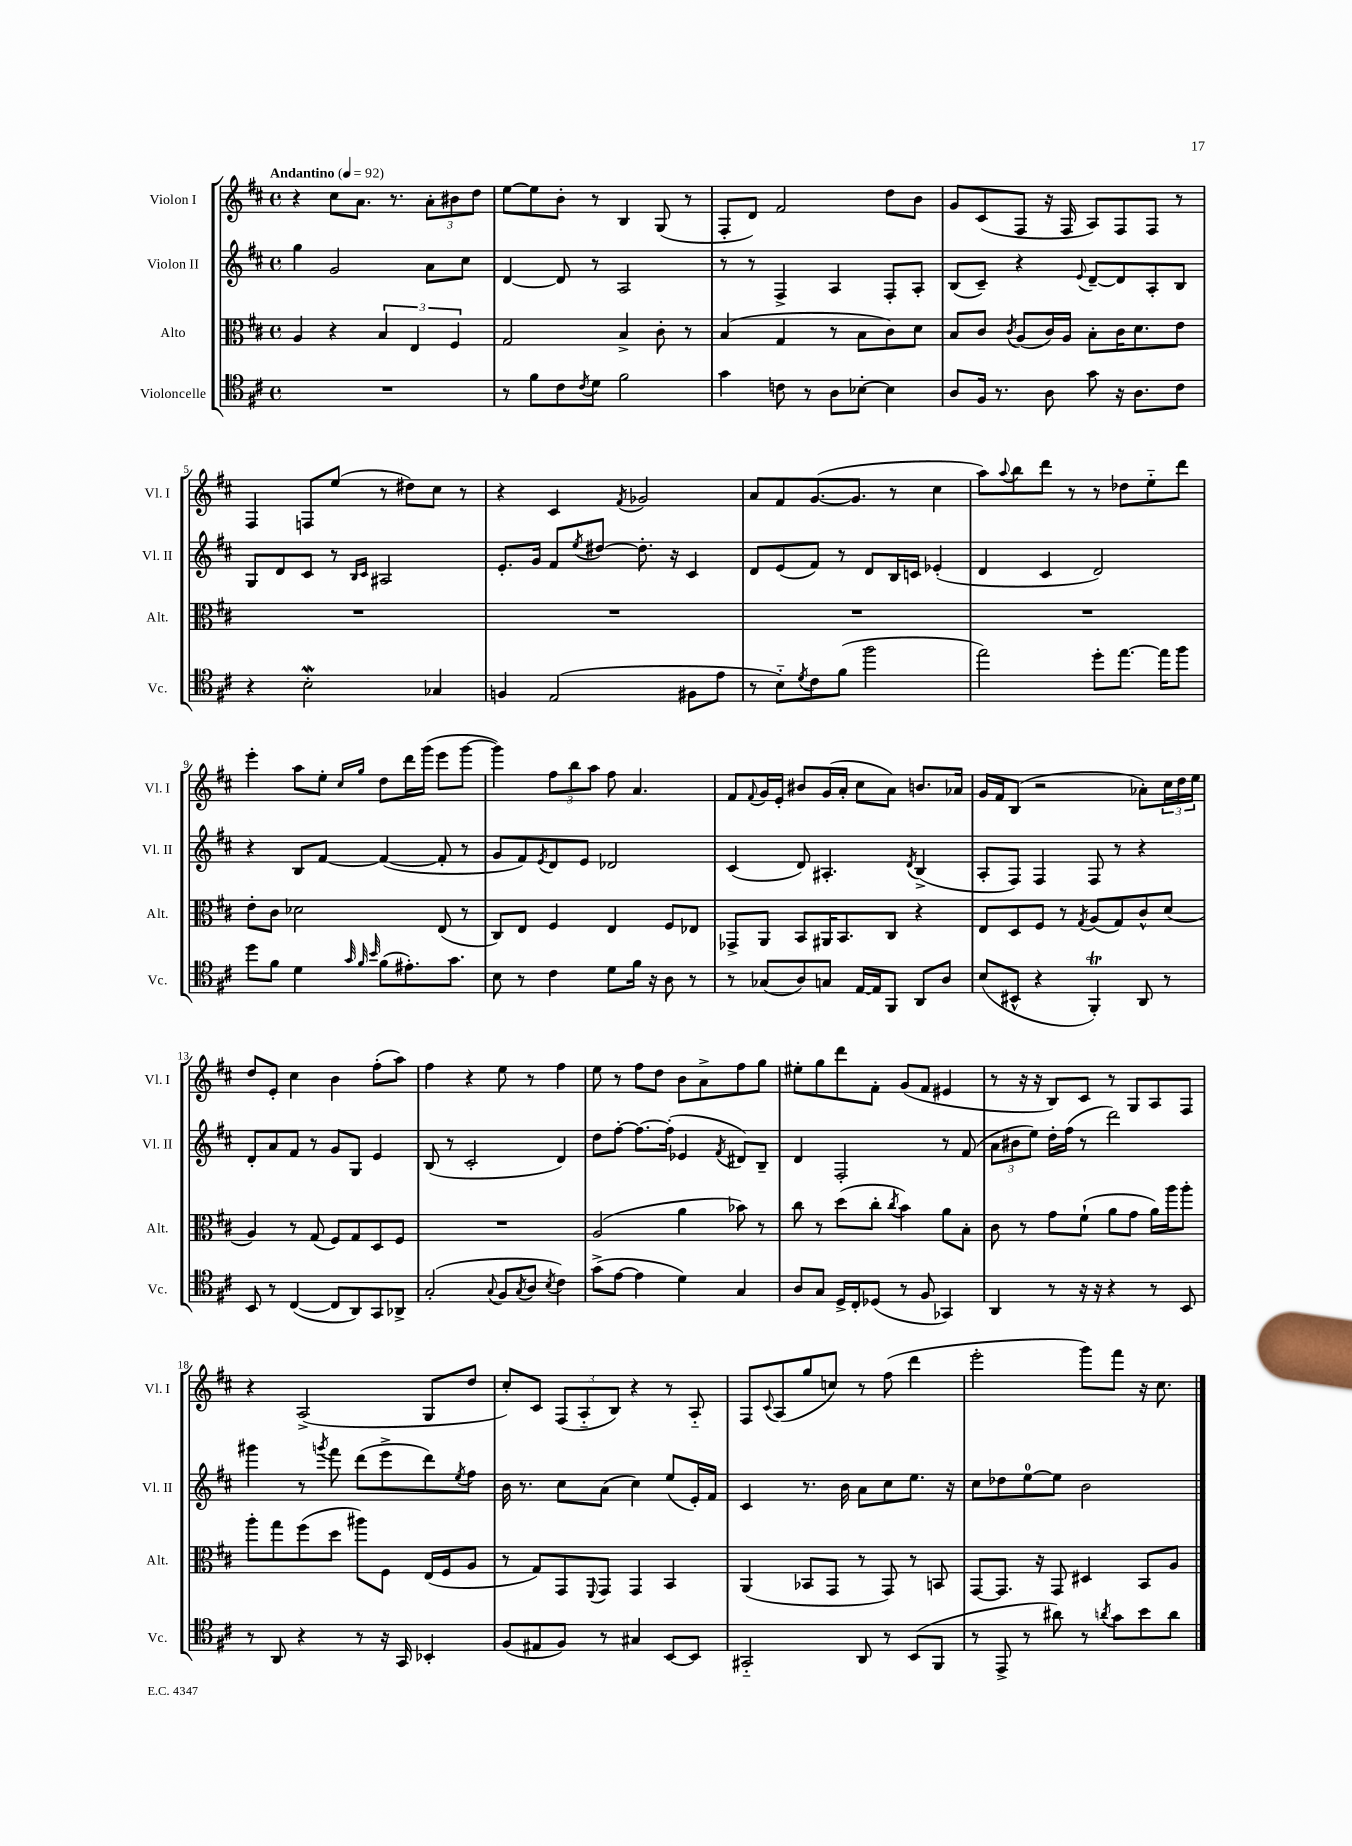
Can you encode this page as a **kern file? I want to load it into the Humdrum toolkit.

**kern	**kern	**kern	**kern
*staff4	*staff3	*staff2	*staff1
*clefC4	*clefC3	*clefG2	*clefG2
*k[f#c#]	*k[f#c#]	*k[f#c#]	*k[f#c#]
*M4/4	*M4/4	*M4/4	*M4/4
*met(c)	*met(c)	*met(c)	*met(c)
*MM92	*MM92	*MM92	*MM92
1r	4A	4gg	4r
.	4r	2g	8cc#
.	.	.	8.a
.	6B	.	.
.	.	.	8.r
.	6E	.	.
.	.	8a	12a'
.	6F#	.	12b#
.	.	8cc#	.
.	.	.	12dd
=	=	=	=
8r	2G	[4d	[8ee
8f#	.	.	8ee]
8c#	.	8d]	8b'
8qc#	.	.	.
8d	.	8r	8r
2f#	4B^	2A	4B
.	8c#'	.	(8G
.	8r	.	8r
=	=	=	=
4g	(4B	8r	8F#'
.	.	8r	8d)
8c	4G	4F#^	2f#
8r	.	.	.
8A	8r	4A	.
[8B-'	8B	.	.
4B-]	8c#)	8F#'	8dd
.	8d	8A'	8b
=	=	=	=
8A	8B	(8B	8g
16F#	8c#	8c#~)	(8c#
8.r	.	.	.
.	8qc#	.	.
.	(8A	4r	8F#
8A	16c#)	.	16r
.	16A	.	16F#
.	.	8qqe	.
8g	8B'	[8d~	8A)
16r	16c#	8d]	8F#
8.A	8.d	.	.
.	.	8A'	8F#
8c#	8e	8B	8r
=	=	=	=
4r	1r	8G	4F#
.	.	8d	.
2B'	.	8c#	8F
.	.	8r	(8ee
.	.	16qqB	.
.	.	16qqc#	.
.	.	2A#	8r
.	.	.	8dd#)
4G-	.	.	8cc#
.	.	.	8r
=	=	=	=
4F	1r	8.e'	4r
.	.	16g	.
(2E	.	8f#	4c#
.	.	8qee	.
.	.	[8dd#	.
.	.	.	8qf#
.	.	8.dd#']	2g-
.	.	16r	.
8F#	.	4c#	.
8e	.	.	.
=	=	=	=
8r	1r	8d	8a
8B'~)	.	(8e	8f#
8qd	.	.	.
8c#	.	8f#)	([8.g
(8f#	.	8r	.
.	.	.	8.g]
2ff#	.	8d	.
.	.	16B	8r
.	.	16c	.
.	.	(4e-'	4cc#
=	=	=	=
2ee)	1r	4d	8aa)
.	.	.	8qqaa
.	.	.	8bb
.	.	4c#	8ddd
.	.	.	8r
8dd'	.	2d)	8r
[8.ee	.	.	8dd-
.	.	.	8ee'~
16ee]	.	.	.
8ff#	.	.	8ddd
=	=	=	=
8dd	8e'	4r	4eee'
8f#	8c#	.	.
4d	2d-	8B	8aa
.	.	[8f#	8ee'
32qqg	.	.	.
32qqf#	.	.	16qqcc#
32qqb	.	.	16qqgg
(8f#	.	(4f#_	8dd
8.e#')	.	.	16ddd
.	.	.	(16ggg
.	(8E	8f#']	8eee
8.g	.	.	.
.	8r	8r	[8ggg
=	=	=	=
8B	8C#)	8g	4ggg])
8r	8E	8f#)	.
.	.	8qe	.
4c#	4F#	8d	12ff#
.	.	.	12bb
.	.	8e	.
.	.	.	12aa
8d	4E	2d-	8ff#
16f#	.	.	4.a
16r	.	.	.
8A	8F#	.	.
8r	8E-	.	.
=	=	=	=
8r	8GG-^	(4c#	8f#
.	.	.	8qqf#
(8G-	8AA	.	16g
.	.	.	16e'
8A)	8BB	8d)	8b#
8G	16AA#	4.A#'	(16g
.	8.BB	.	16a'
[16E	.	.	8cc#
16E]	.	.	.
8FF#	8C#	.	8a)
.	.	8qd	.
8AA	4r	(4B^	8.b
8A	.	.	.
.	.	.	16a-
=	=	=	=
(8B	8E	8A'	16g
.	.	.	16f#
8BB#^^	8D	8F#)	(8B
4r	8F#	4F#	2r
.	8r	.	.
.	8qG	.	.
4FF#')	(8A	8F#	.
.	8G)	8r	.
8AA	8c#^^	4r	8a-')
8r	(8d	.	24cc#
.	.	.	24dd
.	.	.	24ee
=	=	=	=
8BB	4A)	8d'	8dd
8r	.	8a	8e'
([4C#	8r	8f#	4cc#
.	(8G	8r	.
8C#]	8F#)	8g	4b
8AA)	8G	8G	.
8GG	8D	4e	(8ff#'
8AA-^	8F#	.	8aa)
=	=	=	=
(2G'	1r	(8B	4ff#
.	.	8r	.
.	.	2c#'	4r
8qqG	.	.	.
8F#	.	.	8ee
8qG	.	.	.
8A	.	.	8r
8qB	.	.	.
4c#)	.	4d)	4ff#
=	=	=	=
(8g^	(2A	8dd	8ee
[8e	.	[8ff#'	8r
4e]	.	8.ff#_	8ff#
.	.	.	8dd
.	.	(16ff#']	.
4d)	4a	4e-	8b
.	.	.	8a^
.	.	8qf#	.
4G	8b-)	8d#)	8ff#
.	8r	8B~	8gg
=	=	=	=
8A	8cc#	4d	8ee#'
8G	8r	.	8gg
16D^	(8dd	2F#'	8ddd
16C#'	.	.	.
(8D-	8cc#'	.	8f#'
.	8qcc#	.	.
8r	4b)	.	(8g
8F#	.	.	8f#
4GG-)	8a	8r	4e#
.	8B'	(8f#	.
=	=	=	=
4AA	8c#	12a	8r
.	.	12b#	.
.	8r	.	16r
.	.	12ee)	.
.	.	.	16r
8r	8g	16dd'	8B)
.	.	(16ff#	.
16r	(8f#`	8r	8c#
16r	.	.	.
4r	8a	2ddd)	8r
.	8g	.	8G
8r	16a)	.	8A
.	16aa	.	.
8BB	8aa'	.	8F#
=	=	=	=
8r	8aa'	4ggg#	4r
8AA	8gg	.	.
4r	(8ff#	8r	(2A^
.	.	8qggg	.
.	8dd	8fff#	.
8r	8aa#)	(8ddd	.
16r	8F#	8eee^	.
16GG	.	.	.
4BB-'	(16E	8ddd)	8G
.	16F#	.	.
.	.	8qee	.
.	8A	8ff#	8dd
=	=	=	=
(8F#	8r	16b	8cc#')
.	.	8.r	.
8E#	8G)	.	8c#
8F#)	8GG	8cc#	(12F#
.	.	.	12A'~
.	8qqFF#	.	.
8r	8GG	(8a	.
.	.	.	12B)
4G#	4GG	4cc#)	4r
[8BB	4BB	(8ee	8r
8BB]	.	16e')	8A'~
.	.	16f#	.
=	=	=	=
2GG#'~	(4AA	4c#	8F#
.	.	.	8qqc#
.	.	.	(8A
.	8BB-	8.r	8gg
.	8GG	.	8cc)
.	.	16b	.
8AA	8r	8a	8r
8r	8GG)	8cc#	(8ff#
(8BB	8r	8.ee	4ddd
8FF#	8BB	.	.
.	.	16r	.
=	=	=	=
8r	[8GG	8cc#	2eee'
8EE^	8.GG]	8dd-	.
8r	.	[8ee	.
.	16r	.	.
8a#)	8GG	8ee]	.
8r	4D#	2b	8ggg)
8qa	.	.	.
8g	.	.	8fff#
8b	8BB	.	16r
.	.	.	8.cc#
8a	8A	.	.
==	==	==	==
*-	*-	*-	*-
